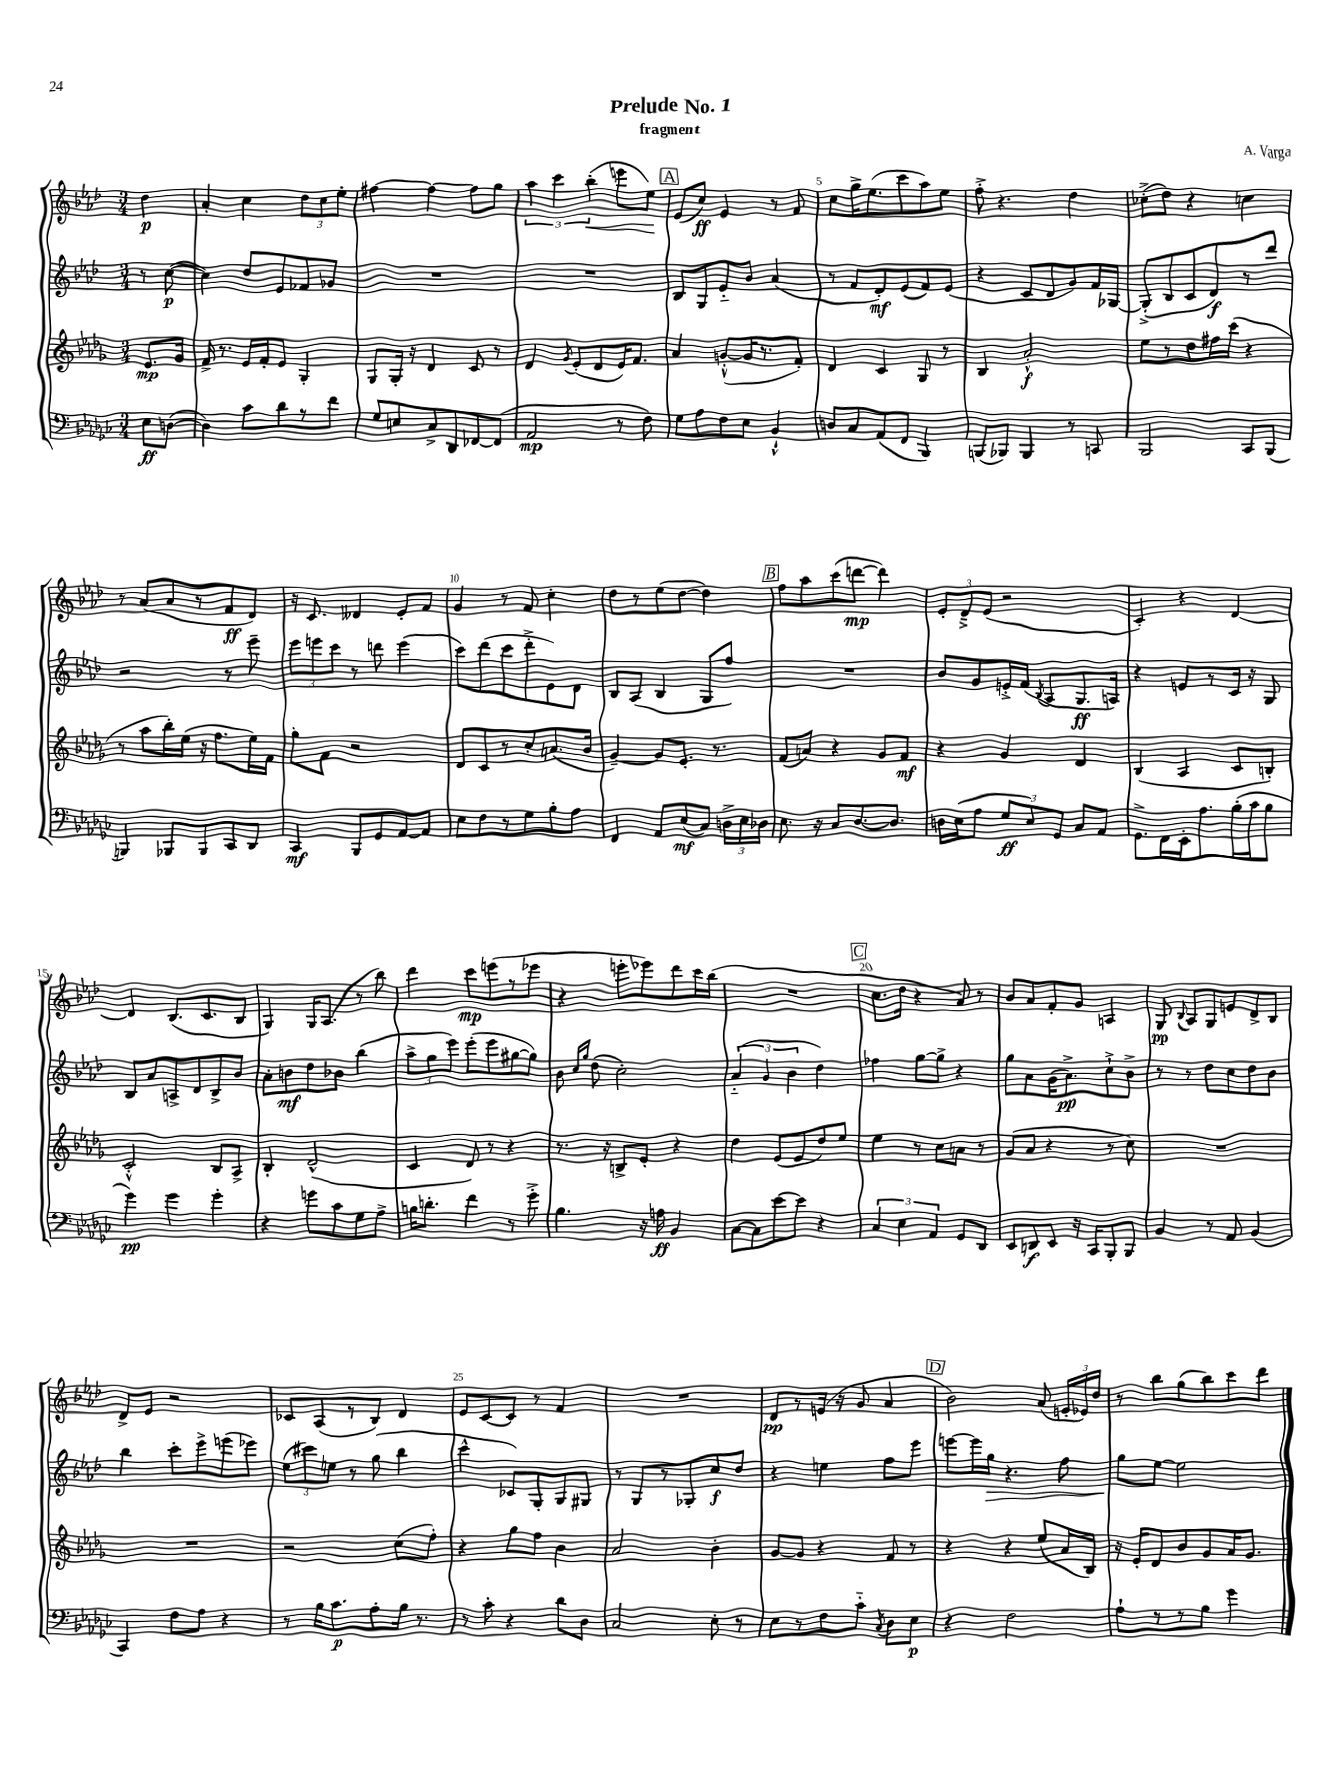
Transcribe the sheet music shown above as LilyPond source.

\header { title = "Prelude No. 1" composer = "A. Varga" subtitle = "fragment" }
<<
\new StaffGroup <<
\new Staff = "s0" {
    \clef treble \key aes \major \numericTimeSignature \time 3/4 \partial 4
    \autoBeamOff des''4\p |
    aes'4-. c''4 \tuplet 3/2 { des''8[ c''8 ees''8]-. } |
    fis''4~ fis''4~ fis''8[ g''8] |
    \tuplet 3/2 { aes''4 c'''4 bes''4-.\<( } e'''8[ ees''8]\!) |
    \mark \markup { \box "A" } ees'8[( c''8]\ff) ees'4 r8 f'8 |
    c''8[ g''16-> ees''8.( c'''8 aes''8) ees''8] |
    f''8-.-> r4. des''4 |
    ces''8[-.->( des''8]) r4 c''4 |
    r8 aes'8[( aes'8 r8 f'8\ff des'8]) |
    r16 c'8. deses'4 ees'8[-. f'8] |
    g'4 r8 f'8 c''4-. |
    des''8[ r8 ees''8( des''8]~ des''4) |
    \mark \markup { \box "B" } f''8[ aes''8 c'''8( d'''8]~\mp d'''4) |
    \tuplet 3/2 { ees'8[-. des'8---> ees'8]( } r2 |
    c'4-.) r4 des'4~ |
    des'4 bes8.[( c'8. bes8] |
    g4) g16[ aes8.]( r8 bes''8) |
    des'''4 c'''8[\mp e'''8( r8 ees'''8] |
    r4 e'''8[-. ees'''8) des'''8 c'''16 bes''16]( |
    R2. |
    \mark \markup { \box "C" } c''8.[ des''16] r4 aes'8) r8 |
    bes'8[ aes'8 f'8-. g'8] a4 |
    g8\pp \appoggiatura { bes8 } aes8[ g8 e'8 des'8-> bes8] |
    des'8[-> ees'8] r2 |
    ces'8[ aes8( r8 bes8]) des'4 |
    ees'8[ c'8~ c'8] r8 f'4 |
    R2. |
    des'8[\pp r8 e'16]( r16 g'8 aes'4 |
    \mark \markup { \box "D" } bes'2) aes'8( \tuplet 3/2 { e'16[-. ees'16) des''16] } |
    r8 bes''8[ g''8( bes''8) c'''8 des'''8] \bar "|." |
}
\new Staff = "s1" {
    \clef treble \key aes \major \numericTimeSignature \time 3/4 \partial 4
    \autoBeamOff r8 c''8~\p( |
    c''4) des''8[ ees'8 fes'8 ges'8] |
    R2. |
    R2. |
    \mark \markup { \box "A" } bes8[ g8 ees'8-_ bes'8] aes'4( |
    r8 f'8[ des'8-.\mf) ees'8( f'8) ees'8]( |
    r4 c'8[ des'8 g'8) f'16 ges16]~ |
    ges8[-.->( bes8 c'8 des'8\f) r8 des'''8] |
    r2 r8 ees'''8-- |
    \tuplet 3/2 { ees'''8[ e'''8 c'''8] } r8 d'''8 e'''4( |
    c'''8[) des'''8( c'''8 des'''8-.-> ees'8) des'8] |
    bes8[ aes8]( bes4 g8[ f''8]) |
    \mark \markup { \box "B" } R2. |
    bes'8[ g'8 e'16-.-> f'16]( \acciaccatura { bes8 } aes8[ g8.\ff a16]) |
    r4 e'8[ r8 c'16] r16 g8 |
    bes8[ aes'8 a8-> des'8 bes8-> bes'8] |
    aes'8[-. b'8\mf des''8 bes'8] bes''4( |
    \tuplet 3/2 { aes''8[-> g''8 ees'''8]) } ees'''8[-.( ees'''8 gis''8~ gis''8]) |
    bes'8 \grace { c''16[ g''16] } des''8( c''2-.) |
    \tuplet 3/2 { aes'4-_( g'4 bes'4 } des''4) |
    \mark \markup { \box "C" } fes''4 g''8[~ g''8]-> r4 |
    g''8[ aes'8 g'16( aes'8.->\pp) c''8-!-> bes'8]-> |
    r8 r8 des''8[ c''8 des''8 bes'8] |
    bes''4 c'''8[-. ees'''8-> e'''8( ees'''8]) |
    \tuplet 3/2 { ees''8[( cis'''8) e''8] } r8 g''8( bes''4 |
    c'''4-^ ces'8[) g8-. g8 gis8] |
    r8 g8[ r8 ges8-. c''8\f des''8] |
    r4 e''4 f''8[ ees'''8] |
    \mark \markup { \box "D" } e'''8[~ e'''16 g''16]\> r4. f''8 |
    g''8[\! ees''8]~ ees''2 \bar "|." |
}
\new Staff = "s2" {
    \clef treble \key des \major \numericTimeSignature \time 3/4 \partial 4
    \autoBeamOff ees'8.[\mp ges'16] |
    f'16-> r8. ees'16[ f'16-. ees'8] ges4-. |
    ges8[ ges16]-. r16 des'4 c'8 r8 |
    des'4 \acciaccatura { ges'8 } ees'8[-.( des'8 ees'16) f'8.] |
    \mark \markup { \box "A" } aes'4 g'8[~-.-^( g'16 r8. f'8]-.) |
    des'4 c'4 ges8 r8 |
    bes4 aes'2-.-^\f |
    ees''8[ r8 des''8 fis''16 c'''16]( r4 |
    r8 aes''8[ bes''16-.) ees''16]( r16 f''8.[ ees''16) f'16] |
    ges''8[-. f'8] r2 |
    des'8[ c'8 r8 c''8-. a'8.( bes'16] |
    ges'4~--) ges'8[ ees'8.]-. r8. |
    \mark \markup { \box "B" } f'8[( a'8]) r4 ges'8[ f'8]\mf |
    r4 ges'4 des'4 |
    bes4( aes4 c'8[ b8]-.) |
    c'2-.-^ bes8[ aes8]-> |
    bes4-. des'2-^( |
    c'4 des'8) r8 r4 |
    r8. r16 b8[-> ees'8]-. r4 |
    des''4 ees'8[( ees'8 des''8) ees''8] |
    \mark \markup { \box "C" } ees''4 r8 c''8[ a'8] r8 |
    ges'8[( aes'8] r4 r8 c''8) |
    R2. |
    R2. |
    r2 c''8[( f''8]-.) |
    r4 ges''8[ f''8] bes'4 |
    aes'2 bes'4-. |
    ges'8[~ ges'8] r4 f'8 r8 |
    \mark \markup { \box "D" } r4 r4 ees''8[( aes'16 bes16]) |
    r16 ees'16[-. des'8 bes'8 ges'8 aes'16 ges'8.] \bar "|." |
}
\new Staff = "s3" {
    \clef bass \key ges \major \numericTimeSignature \time 3/4 \partial 4
    \autoBeamOff ees8[\ff d8]~( |
    d4) ces'8[ des'8 r8 f'8] |
    ges8[ e8 ces8-> des,8 fes,8~ fes,8]( |
    aes,2\mp r8 f8) |
    \mark \markup { \box "A" } ges8[ aes8 f8 ees8] bes,4-!-^ |
    d8[ ces8 aes,8( f,8] bes,,4) |
    b,,8[( bes,,8]) bes,,4 r8 c,8 |
    bes,,2 ces,8[ bes,,8]( |
    b,,4) bes,,8[ bes,,8 ces,8 des,8] |
    ces,4\mf bes,,8[ ges,8 aes,8~ aes,8] |
    ees8[ f8 r8 ges8 bes8-. aes8] |
    f,4 aes,8[ ees8\mf( ces8]) \tuplet 3/2 { d16[-> ees16 des16] } |
    \mark \markup { \box "B" } ees8. r16 ces8[ des8.~ des8.] |
    d16[ ees16( aes8] \tuplet 3/2 { ges8[\ff ees8) ges,8] } ces8[ aes,8] |
    ges,8.[-> f,16 ees,16-. aes8. bes16-.( ces'16 bes8] |
    ges'4\pp) ges'4 ges'4-. |
    r4 g'8[ ces'8 ges8 aes8]-> |
    b16[ d'8.]-. f'4 r8 ges'8-.-> |
    bes4. r16 a16\ff bes,4 |
    ces8[~ ces8 ees'8~ ees'8] r4 |
    \mark \markup { \box "C" } \tuplet 3/2 { ces4 ees4 aes,4 } ges,8[ des,8] |
    ees,8[ d,8\f ees,8] r16 ces,16[ bes,,8-. bes,,8] |
    bes,4 r8 aes,8 bes,4( |
    ces,4) f8[ aes8] r4 |
    r8 bes16[ ces'8.\p aes8-. bes16] r8. |
    r8 ces'8-. r4 des'8[ des8] |
    ces2 ees8-. r8 |
    ees8[ r8 f8 ces'8]-_ \acciaccatura { ces8 } des8[ ees8]\p |
    \mark \markup { \box "D" } r4 f2 |
    aes8[-! r8 r8 bes8] ges'4 \bar "|." |
}
>>
>>
\layout { \context { \Score \override BarNumber.break-visibility = ##(#f #t #t) barNumberVisibility = #(every-nth-bar-number-visible 5) } }
